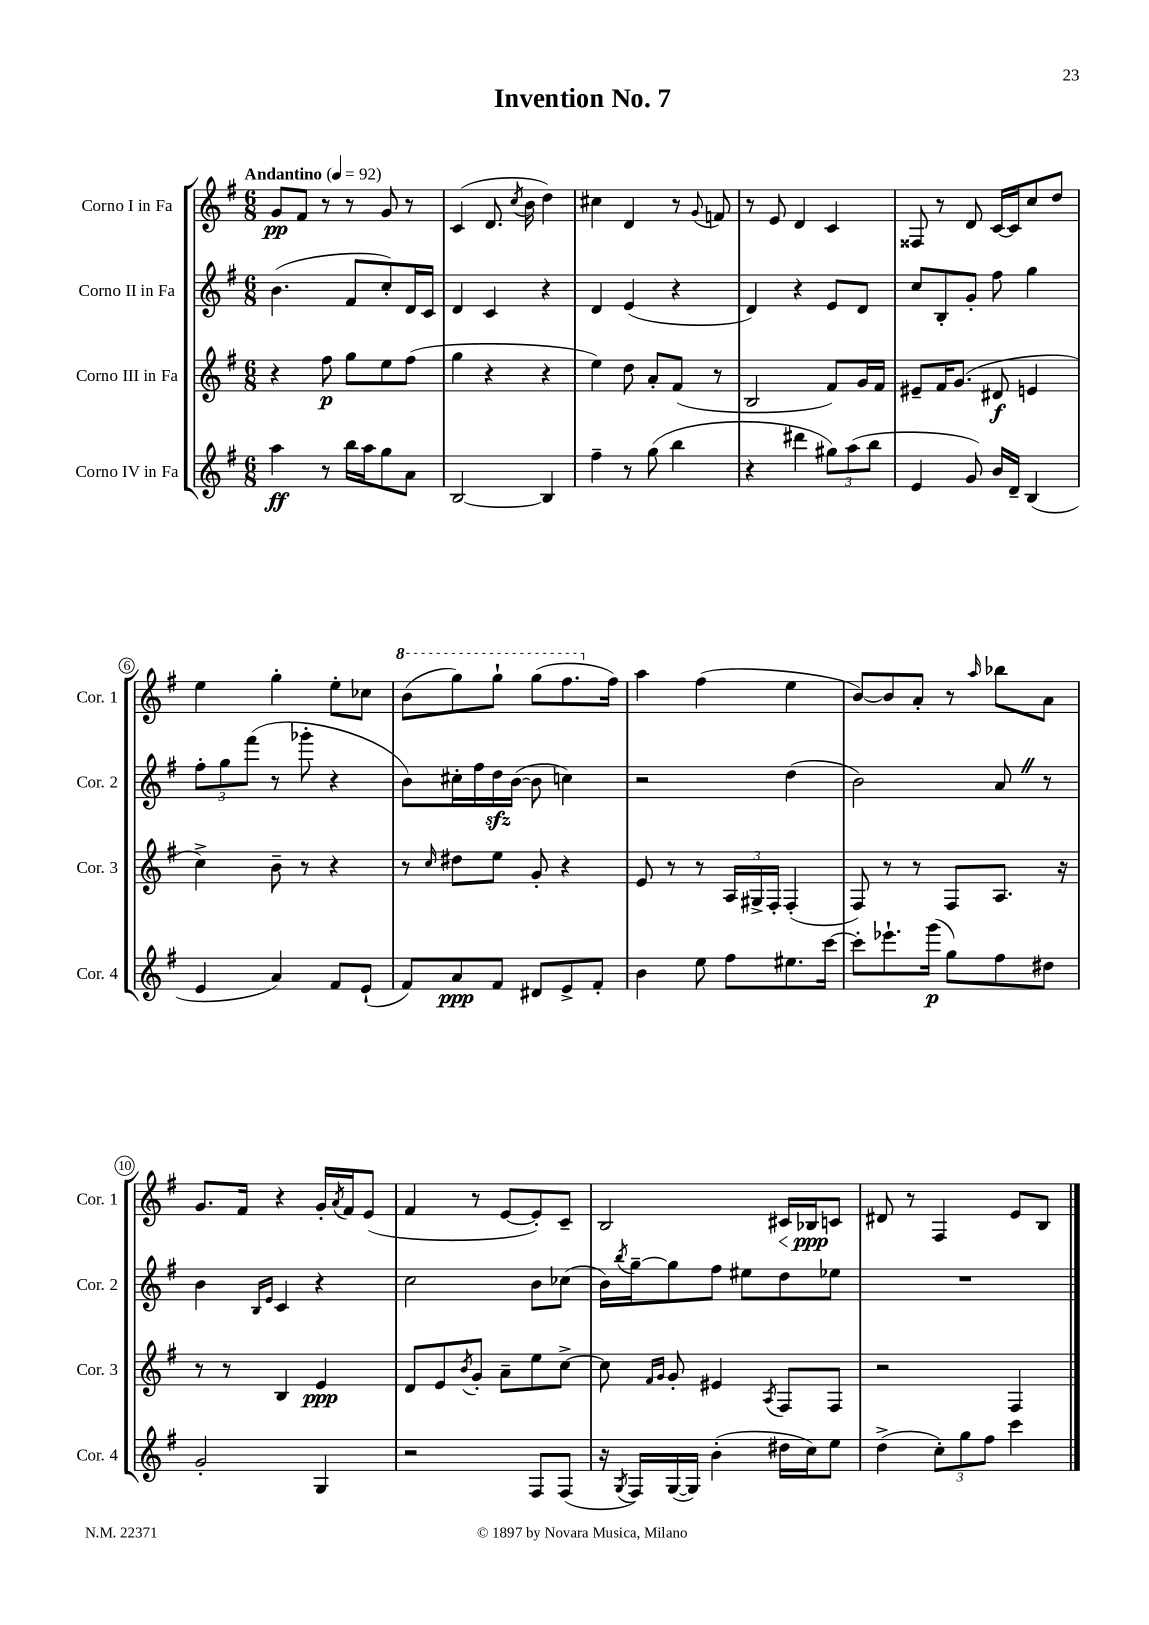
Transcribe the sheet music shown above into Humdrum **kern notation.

**kern	**dynam	**kern	**dynam	**kern	**kern	**dynam
*part4	*part4	*part3	*part3	*part2	*part1	*part1
*staff4	*staff4	*staff3	*staff3	*staff2	*staff1	*staff1
*I"Corno IV in Fa	*	*I"Corno III in Fa	*	*I"Corno II in Fa	*I"Corno I in Fa	*
*I'Cor. 4	*	*I'Cor. 3	*	*I'Cor. 2	*I'Cor. 1	*
*clefG2	*	*clefG2	*	*clefG2	*clefG2	*
*k[f#]	*	*k[f#]	*	*k[f#]	*k[f#]	*
*M6/8	*	*M6/8	*	*M6/8	*M6/8	*
*MM92	*	*MM92	*	*MM92	*MM92	*
=1	=1	=1	=1	=1	=1	=1
!	!	!	!	!	!LO:TX:a:B:t=Andantino	!
4aa\	ff	4r	.	(4.b\	8g/L	pp
.	.	.	.	.	8f#/J	.
8r	.	8ff#\	p	.	8r	.
16bb\LL	.	8gg\L	.	8f#/L	8r	.
16aa\J	.	.	.	.	.	.
8gg\	.	8ee\	.	8cc'/)	8g/	.
8a\J	.	(8ff#\J	.	16d/L	8r	.
.	.	.	.	16c/JJ	.	.
=2	=2	=2	=2	=2	=2	=2
[2B/	.	4gg\	.	4d/	(4c/	.
.	.	4r	.	4c/	8.d/	.
.	.	.	.	.	8qcc/	.
.	.	.	.	.	16b\	.
4B/]	.	4r	.	4r	4dd\)	.
=3	=3	=3	=3	=3	=3	=3
4ff#~\	.	4ee\)	.	4d/	4cc#X\	.
8r	.	8dd\	.	(4e/	4d/	.
(8gg\	.	8a'/L	.	.	.	.
4bb\	.	(8f#/J	.	4r	8r	.
.	.	.	.	.	8qqg/	.
.	.	8r	.	.	8fn/	.
=4	=4	=4	=4	=4	=4	=4
4r	.	2B/	.	4d/)	8r	.
.	.	.	.	.	8e/	.
4ddd#X\	.	.	.	4r	4d/	.
12gg#X\L)	.	8f#/L)	.	8e/L	4c/	.
(12aa\	.	.	.	.	.	.
.	.	16g/L	.	8d/J	.	.
12bb\J	.	.	.	.	.	.
.	.	16f#/JJ	.	.	.	.
=5	=5	=5	=5	=5	=5	=5
4e/	.	8e#X~/L	.	8cc/L	8F##X/	.
.	.	16f#/K	.	8B'/	8r	.
.	.	(8.g/J	.	.	.	.
8g/)	.	.	.	8g'/J	8d/	.
16b/LL	.	8d#X/	f	8ff#\	[16c/LL	.
16d~/JJ	.	.	.	.	16c/J]	.
(4B/	.	4en/	.	4gg\	8cc/	.
.	.	.	.	.	8dd/J	.
!!LO:LB:g=z
=6	=6	=6	=6	=6	=6	=6
4e/	.	4cc^\)	.	12ff#'\L	4ee\	.
.	.	.	.	12gg\	.	.
.	.	.	.	(12fff#\J	.	.
4a/)	.	8b~\	.	8r	4gg'\	.
.	.	8r	.	8ggg-X'\	.	.
8f#/L	.	4r	.	4r	8ee'\L	.
(8e`/J	.	.	.	.	8cc-X\J	.
=7	=7	=7	=7	=7	=7	=7
*	*	*	*	*	*8va	*
8f#/L)	.	8r	.	8b\L)	(8bb\L	.
.	.	16qqcc/	.	.	.	.
8a/	ppp	8dd#X\L	.	16cc#X'\L	8ggg\)	.
.	.	.	.	16ff#\	.	.
8f#/J	.	8ee\J	.	16ddzz\	8ggg`\J	.
.	.	.	.	([16b\JJ	.	.
8d#X/L	.	8g'/	.	8b\]	(8ggg\L	.
8e^/	.	4r	.	4ccn\)	8.fff#\	.
8f#'/J	.	.	.	.	.	.
*	*	*	*	*	*X8va	*
.	.	.	.	.	16ff#\Jk)	.
=8	=8	=8	=8	=8	=8	=8
4b\	.	8e/	.	2r	4aa\	.
.	.	8r	.	.	.	.
8ee\	.	8r	.	.	(4ff#\	.
8ff#\L	.	24A/LL	.	.	.	.
.	.	24G#X^/	.	.	.	.
.	.	24F#'/JJ	.	.	.	.
8.ee#X\	.	(4F#'/	.	(4dd\	4ee\	.
[16ccc\Jk	.	.	.	.	.	.
=9	=9	=9	=9	=9	=9	=9
8ccc'\L]	.	8F#/)	.	2b\)	[8b/L)	.
8.eee-X`\	.	8r	.	.	8b/]	.
.	.	8r	.	.	8a'/J	.
(16ggg\Jk	p	.	.	.	.	.
8gg\L)	.	8F#/L	.	.	8r	.
.	.	.	.	.	16qqaa/	.
8ff#\	.	8.A/J	.	8aZ/	8bb-X\L	.
8dd#X\J	.	.	.	8r	8a\J	.
.	.	16r	.	.	.	.
!!LO:LB:g=z
=10	=10	=10	=10	=10	=10	=10
2g'/	.	8r	.	4b\	8.g/L	.
.	.	8r	.	.	.	.
.	.	.	.	.	16f#/Jk	.
.	.	.	.	16qqB/LL	.	.
.	.	.	.	16qqe/JJ	.	.
.	.	4B/	.	4c/	4r	.
4G/	.	4e/	ppp	4r	16g'/LL	.
.	.	.	.	.	8qa/	.
.	.	.	.	.	16f#/J	.
.	.	.	.	.	(8e/J	.
=11	=11	=11	=11	=11	=11	=11
2r	.	8d/L	.	2cc\	4f#/	.
.	.	8e/	.	.	.	.
.	.	8qb/	.	.	.	.
.	.	8g'/J	.	.	8r	.
.	.	8a~\L	.	.	[8e/L	.
8F#/L	.	8ee\	.	8b\L	8e'/])	.
(8F#/J	.	[8cc^\J	.	(8cc-X\J	8c~/J	.
=12	=12	=12	=12	=12	=12	=12
16r	.	8cc\]	.	16b\LL)	2B/	.
8qG/	.	.	.	8qbb/	.	.
16F#/LL)	.	.	.	[16gg~\J	.	.
.	.	16qqf#/LL	.	.	.	.
.	.	16qqg/JJ	.	.	.	.
([16G/	.	8g'/	.	8gg\]	.	.
16G/JJ])	.	.	.	.	.	.
(4b'\	.	4e#X/	.	8ff#\J	.	.
.	.	.	.	8ee#X\L	.	.
.	.	8qA/	.	.	.	.
!	!	!	!	!	!	!LO:HP:b
16dd#X\LL	.	8F#/L	.	8dd\	16c#X/LL	<
16cc\J)	.	.	.	.	16B-X/J	ppp
8ee\J	.	8F#/J	.	8ee-X\J	8cn/J	[
=13	=13	=13	=13	=13	=13	=13
(4dd^\	.	2r	.	2.r	8d#X/	.
.	.	.	.	.	8r	.
12cc'\L)	.	.	.	.	4F#/	.
12gg\	.	.	.	.	.	.
12ff#\J	.	.	.	.	.	.
4ccc\	.	4F#/	.	.	8e/L	.
.	.	.	.	.	8B/J	.
==	==	==	==	==	==	==
*-	*-	*-	*-	*-	*-	*-
